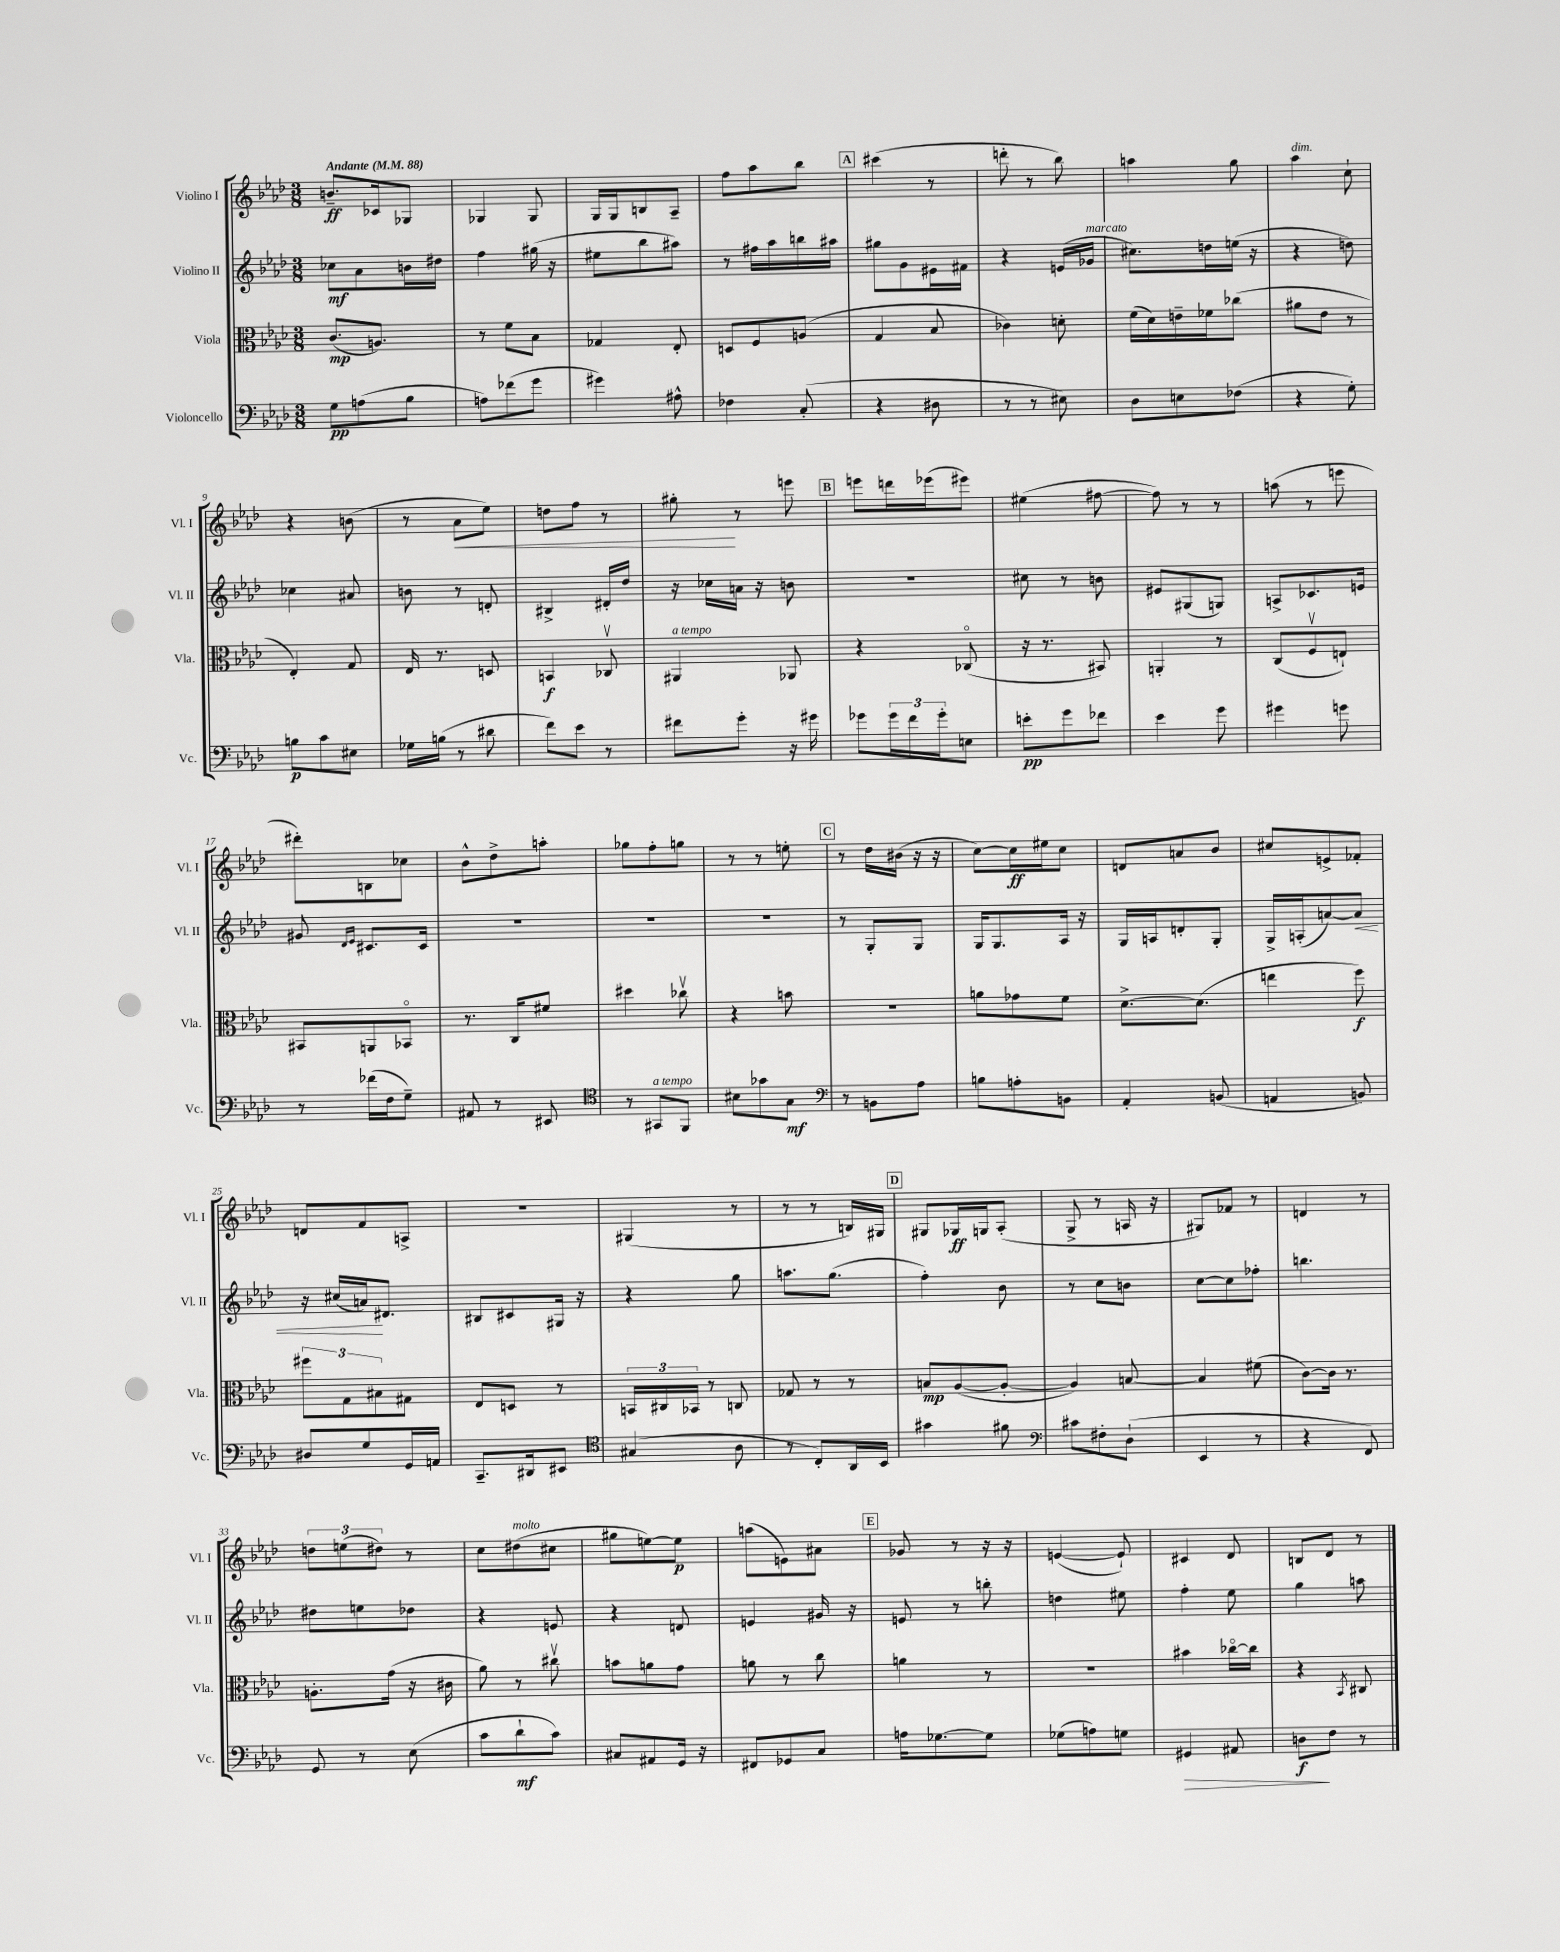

**kern	**dynam	**kern	**dynam	**kern	**dynam	**kern	**dynam
*part4	*part4	*part3	*part3	*part2	*part2	*part1	*part1
*staff4	*staff4	*staff3	*staff3	*staff2	*staff2	*staff1	*staff1
*I"Violoncello	*	*I"Viola	*	*I"Violino II	*	*I"Violino I	*
*I'Vc.	*	*I'Vla.	*	*I'Vl. II	*	*I'Vl. I	*
*clefF4	*	*clefC3	*	*clefG2	*	*clefG2	*
*k[b-e-a-d-]	*	*k[b-e-a-d-]	*	*k[b-e-a-d-]	*	*k[b-e-a-d-]	*
*M3/8	*	*M3/8	*	*M3/8	*	*M3/8	*
*MM88	*	*MM88	*	*MM88	*	*MM88	*
=1	=1	=1	=1	=1	=1	=1	=1
!	!	!	!	!	!	!LO:TX:a:B:t=Andante	!
8G\L	pp	(8.c/L	mp	8cc-X\L	mf	8.bn~/L	ff
(8An\	.	.	.	8a-\	.	.	.
.	.	8.An/J)	.	.	.	16c-X/k	.
8B-\J	.	.	.	16bn\L	.	8G-X/J	.
.	.	.	.	16dd#X\JJ	.	.	.
=2	=2	=2	=2	=2	=2	=2	=2
8An\L)	.	8r	.	4ff\	.	4G-X/	.
(8f-X\	.	8f\L	.	.	.	.	.
8g\J	.	8B-\J	.	(16gg#X\	.	8G-/	.
.	.	.	.	16r	.	.	.
=3	=3	=3	=3	=3	=3	=3	=3
4g#X\)	.	4G-X/	.	8ee#X\L	.	16G/LL	.
.	.	.	.	.	.	16G/J	.
.	.	.	.	8bb-\	.	8Bn/	.
8A#X^^\	.	8E-'/	.	8aa#X\J)	.	8A-~/J	.
=4	=4	=4	=4	=4	=4	=4	=4
4F-X\	.	8Dn/L	.	8r	.	8ff\L	.
.	.	8F/	.	16ff#X\LL	.	8aa-\	.
.	.	.	.	16aa-\	.	.	.
(8C'/	.	(8An/J	.	16bbn\	.	8bb-\J	.
.	.	.	.	16aa#X\JJ	.	.	.
!!LO:REH:place=s1:t=A
=5	=5	=5	=5	=5	=5	=5	=5
4r	.	4G/	.	8gg#X\L	.	(4ccc#X\	.
.	.	.	.	8g\	.	.	.
8D#X\	.	8B-/	.	16e#X\L	.	8r	.
.	.	.	.	16f#X\JJ	.	.	.
=6	=6	=6	=6	=6	=6	=6	=6
8r	.	4c-X\)	.	4r	.	8dddn'\	.
8r	.	.	.	.	.	8r	.
8E#X\)	.	8dn'\	.	(16en/LL	.	8bb-\)	.
!	!	!	!	!LO:TX:a:i:t=marcato	!	!	!
.	.	.	.	16g-X/JJ	.	.	.
=7	=7	=7	=7	=7	=7	=7	=7
8D-\L	.	(16f\LL	.	8.cc#X\L)	.	4aan\	.
.	.	16d-\)	.	.	.	.	.
8En\	.	16en~\	.	.	.	.	.
.	.	16f-X\J	.	16ddn\L	.	.	.
(8F-X\J	.	(8cc-X\J	.	(16een\JJ	.	8gg\	.
.	.	.	.	16r	.	.	.
=8	=8	=8	=8	=8	=8	=8	=8
!	!	!	!	!	!	!LO:TX:a:i:t=dim.	!
4r	.	8a#X\L	.	4r	.	4aa-\	.
.	.	8e-\J	.	.	.	.	.
8G'\)	.	8r	.	8ddn\)	.	8cc`\	.
!!LO:LB:g=z
=9	=9	=9	=9	=9	=9	=9	=9
8Bn\L	p	4E-'/)	.	4cc-X\	.	4r	.
8c\	.	.	.	.	.	.	.
8E#X\J	.	8G/	.	8a#X/	.	(8bn\	.
=10	=10	=10	=10	=10	=10	=10	=10
16G-X\LL	.	16E-/	.	8bn\	.	8r	.
(16Bn\JJ	.	8.r	.	.	.	.	.
!	!	!	!	!	!	!	!LO:HP:b
8r	.	.	.	8r	.	8a-\L	<
8d#X\	.	8Dn/	.	8dn'/	.	8ee-\J)	.
=11	=11	=11	=11	=11	=11	=11	=11
8f\L)	.	4BBn/	f	4B#X^/	.	8ddn\L	.
8e-\J	.	.	.	.	.	8ff\J	.
8r	.	8C-Xv/	.	16d#X'/LL	.	8r	.
.	.	.	.	16dd-/JJ	.	.	.
=12	=12	=12	=12	=12	=12	=12	=12
!	!	!LO:TX:a:i:t=a tempo	!	!	!	!	!
8f#X\L	.	4AA#X/	.	16r	.	8gg#X'\	.
.	.	.	.	16cc-X\LL	.	.	.
8g'\J	.	.	.	16an\JJ	.	8r	[
.	.	.	.	16r	.	.	.
16r	.	8AA-X/	.	8bn\	.	8eeen\	.
16g#X\	.	.	.	.	.	.	.
!!LO:REH:place=s1:t=B
=13	=13	=13	=13	=13	=13	=13	=13
8g-X\L	.	4r	.	4.r	.	8eeen\L	.
24g-\L	.	.	.	.	.	16dddn\L	.
24f\	.	.	.	.	.	.	.
.	.	.	.	.	.	(16eee-X\J	.
24g-'\J	.	.	.	.	.	.	.
8En\J	.	(8C-X/	.	.	.	8eee#X\J)	.
=14	=14	=14	=14	=14	=14	=14	=14
8en'\L	pp	16r	.	8cc#X\	.	(4ee#X\	.
.	.	8.r	.	.	.	.	.
8g\	.	.	.	8r	.	.	.
8f-X\J	.	8BB#X/)	.	8bn\	.	[8ff#X\	.
=15	=15	=15	=15	=15	=15	=15	=15
4e-\	.	4AAn'/	.	8e#X/L	.	8ff#\])	.
.	.	.	.	(8G#X/	.	8r	.
8g\	.	8r	.	8Gn/J)	.	8r	.
=16	=16	=16	=16	=16	=16	=16	=16
4g#X\	.	(8C/L	.	8An^/L	.	(8aan\	.
.	.	8Fv/	.	8.c-X/	.	8r	.
8gn\	.	8En`/J)	.	.	.	8eeen\	.
.	.	.	.	16en/Jk	.	.	.
!!LO:LB:g=z
=17	=17	=17	=17	=17	=17	=17	=17
8r	.	8BB#X/L	.	8g#X/	.	8ddd#X'\L)	.
.	.	.	.	16qqd-/LL	.	.	.
.	.	.	.	16qqe-/JJ	.	.	.
(16f-X\LL	.	8AAn/	.	8.c#X/L	.	8Bn\	.
16F\J	.	.	.	.	.	.	.
8G~\J)	.	8BB-X/J	.	.	.	8cc-X\J	.
.	.	.	.	16c#/Jk	.	.	.
=18	=18	=18	=18	=18	=18	=18	=18
8AA#X/	.	8.r	.	4.r	.	8b-^^\L	.
8r	.	.	.	.	.	8dd-^\	.
.	.	16C/KL	.	.	.	.	.
8EE#X/	.	8f#X/J	.	.	.	8aan'\J	.
=19	=19	=19	=19	=19	=19	=19	=19
*clefC4	*	*	*	*	*	*	*
8r	.	4dd#X\	.	4.r	.	8gg-X\L	.
!LO:TX:a:i:t=a tempo	!	!	!	!	!	!	!
8GG#X/L	.	.	.	.	.	8ff'\	.
8FF/J	.	8cc-Xv\	.	.	.	8ggn\J	.
=20	=20	=20	=20	=20	=20	=20	=20
8B#X\L	.	4r	.	4.r	.	8r	.
8g-X\	.	.	.	.	.	8r	.
8G\J	mf	8bn\	.	.	.	8een'\	.
!!LO:REH:place=s1:t=C
=21	=21	=21	=21	=21	=21	=21	=21
*clefF4	*	*	*	*	*	*	*
8r	.	4.r	.	8r	.	8r	.
8BBn\L	.	.	.	8G'/L	.	16dd-\LL	.
.	.	.	.	.	.	(16b#X\JJ	.
8A-\J	.	.	.	8G/J	.	16r	.
.	.	.	.	.	.	16r	.
=22	=22	=22	=22	=22	=22	=22	=22
8Bn\L	.	8an\L	.	16G/KL	.	[8cc\L)	.
.	.	.	.	8.G/	.	.	.
8An'\	.	8g-X\	.	.	.	16cc\L]	ff
.	.	.	.	.	.	16ee#X\J	.
8BBn\J	.	8f\J	.	16A-/Jk	.	8cc\J	.
.	.	.	.	16r	.	.	.
=23	=23	=23	=23	=23	=23	=23	=23
4AA-'/	.	[8.d-^\L	.	16G/LL	.	8dn/L	.
.	.	.	.	16An/J	.	.	.
.	.	.	.	8dn'/	.	8an/	.
.	.	(8.d-\J]	.	.	.	.	.
(8BBn/	.	.	.	8G'/J	.	8b-/J	.
=24	=24	=24	=24	=24	=24	=24	=24
4AAn/	.	4een\	.	16G^/LL	.	8cc#X/L	.
.	.	.	.	(16An'/J	.	.	.
.	.	.	.	[8an/)	.	8en^/	.
!	!	!	!	!	!LO:HP:b	!	!
8BBn/)	.	8ff\)	f	8a/J]	<	8f-X'/J	.
!!LO:LB:g=z
=25	=25	=25	=25	=25	=25	=25	=25
8D#X/L	.	12ff#X\L	.	16r	.	8dn/L	.
.	.	.	.	(16cc#X/LL	.	.	.
.	.	12G\	.	.	.	.	.
8G/	.	.	.	16an/J)	.	8f/	.
.	.	12B#X\	.	.	.	.	.
.	.	.	.	8.d#X/J	[	.	.
16GG/L	.	8G#X\J	.	.	.	8An^/J	.
16AAn/JJ	.	.	.	.	.	.	.
=26	=26	=26	=26	=26	=26	=26	=26
8.CC~/L	.	8E-/L	.	8B#X/L	.	4.r	.
.	.	8Dn/J	.	8c#X/	.	.	.
16DD#X/k	.	.	.	.	.	.	.
8EE#X/J	.	8r	.	16G#X/Jk	.	.	.
.	.	.	.	16r	.	.	.
=27	=27	=27	=27	=27	=27	=27	=27
*clefC4	*	*	*	*	*	*	*
(4G#X/	.	24BBn/LL	.	4r	.	(4G#X/	.
.	.	24C#X/	.	.	.	.	.
.	.	24BB-X/JJ	.	.	.	.	.
.	.	8r	.	.	.	.	.
8A-\	.	8Cn/	.	8gg\	.	8r	.
=28	=28	=28	=28	=28	=28	=28	=28
8r	.	8G-X/	.	8.aan\L	.	8r	.
8C'/L)	.	8r	.	.	.	8r	.
.	.	.	.	(8.gg\J	.	.	.
16AA-/L	.	8r	.	.	.	16Bn/LL)	.
16BB-/JJ	.	.	.	.	.	16G#X/JJ	.
!!LO:REH:place=s1:t=D
=29	=29	=29	=29	=29	=29	=29	=29
4g#X\	.	8Bn/L	mp	4ff'\)	.	8G#X/L	.
.	.	([8A-/	.	.	.	16G-X/L	ff
.	.	.	.	.	.	16Gn/J	.
8f#X\	.	8A-'/J_	.	8b-\	.	(8A-'/J	.
=30	=30	=30	=30	=30	=30	=30	=30
*clefF4	*	*	*	*	*	*	*
8c#X\L	.	4A-/])	.	8r	.	8G^/	.
8F#X'\	.	.	.	8cc\L	.	8r	.
(8D-`\J	.	[8Bn/	.	8bn\J	.	16An/	.
.	.	.	.	.	.	16r	.
=31	=31	=31	=31	=31	=31	=31	=31
4EE-/	.	4B/]	.	[8cc\L	.	8G#X/L)	.
.	.	.	.	8cc\]	.	8f-X/J	.
8r	.	(8f#X\	.	8ff-X'\J	.	8r	.
=32	=32	=32	=32	=32	=32	=32	=32
4r	.	[8c\L)	.	4.bbn\	.	4dn/	.
.	.	16c\Jk]	.	.	.	.	.
.	.	8.r	.	.	.	.	.
8FF/)	.	.	.	.	.	8r	.
!!LO:LB:g=z
=33	=33	=33	=33	=33	=33	=33	=33
8GG/	.	8.An'\L	.	8dd#X\L	.	12ddn\L	.
.	.	.	.	.	.	(12een\	.
8r	.	.	.	8een\	.	.	.
.	.	.	.	.	.	12dd#X\J)	.
.	.	(16g\Jk	.	.	.	.	.
(8E-\	.	16r	.	8dd-X\J	.	8r	.
.	.	16c#X\	.	.	.	.	.
=34	=34	=34	=34	=34	=34	=34	=34
8c\L	.	8a-\)	.	4r	.	8cc\L	.
!	!	!	!	!	!	!LO:TX:a:i:t=molto	!
8d-`\	mf	8r	.	.	.	(8dd#X\	.
8c\J)	.	8cc#Xv\	.	8en/	.	8cc#X\J	.
=35	=35	=35	=35	=35	=35	=35	=35
8C#X/L	.	8bn\L	.	4r	.	8gg#X\L	.
8AA#X/	.	8an\	.	.	.	[8een\)	.
16GG/Jk	.	8g\J	.	8dn/	.	8ee\J]	p
16r	.	.	.	.	.	.	.
=36	=36	=36	=36	=36	=36	=36	=36
8FF#X/L	.	8an\	.	4en/	.	(8aan\L	.
8GG-X/	.	8r	.	.	.	8en\)	.
8C/J	.	8cc\	.	16g#X/	.	8a#X\J	.
.	.	.	.	16r	.	.	.
!!LO:REH:place=s1:t=E
=37	=37	=37	=37	=37	=37	=37	=37
16An\KL	.	4an\	.	8en/	.	8g-X/	.
[8.G-X\	.	.	.	.	.	.	.
.	.	.	.	8r	.	8r	.
8G-\J]	.	8r	.	8bbn'\	.	16r	.
.	.	.	.	.	.	16r	.
=38	=38	=38	=38	=38	=38	=38	=38
(8G-X\L	.	4.r	.	4ddn\	.	([4en/	.
8An\)	.	.	.	.	.	.	.
8Gn\J	.	.	.	8ee#X\	.	8e`/])	.
=39	=39	=39	=39	=39	=39	=39	=39
!	!LO:HP:b	!	!	!	!	!	!
4GG#X/	>	4b#X\	.	4ff'\	.	4c#X/	.
8AA#X/	.	[16cc-X\LL	.	8ee-\	.	8d-/	.
.	.	16cc-\JJ]	.	.	.	.	.
=40	=40	=40	=40	=40	=40	=40	=40
8Dn\L	f	4r	.	4gg\	.	8Bn/L	.
8F\J	]	.	.	.	.	8d-/J	.
.	.	8qBB-/	.	.	.	.	.
8r	.	8C#X/	.	8aan\	.	8r	.
==	==	==	==	==	==	==	==
*-	*-	*-	*-	*-	*-	*-	*-
